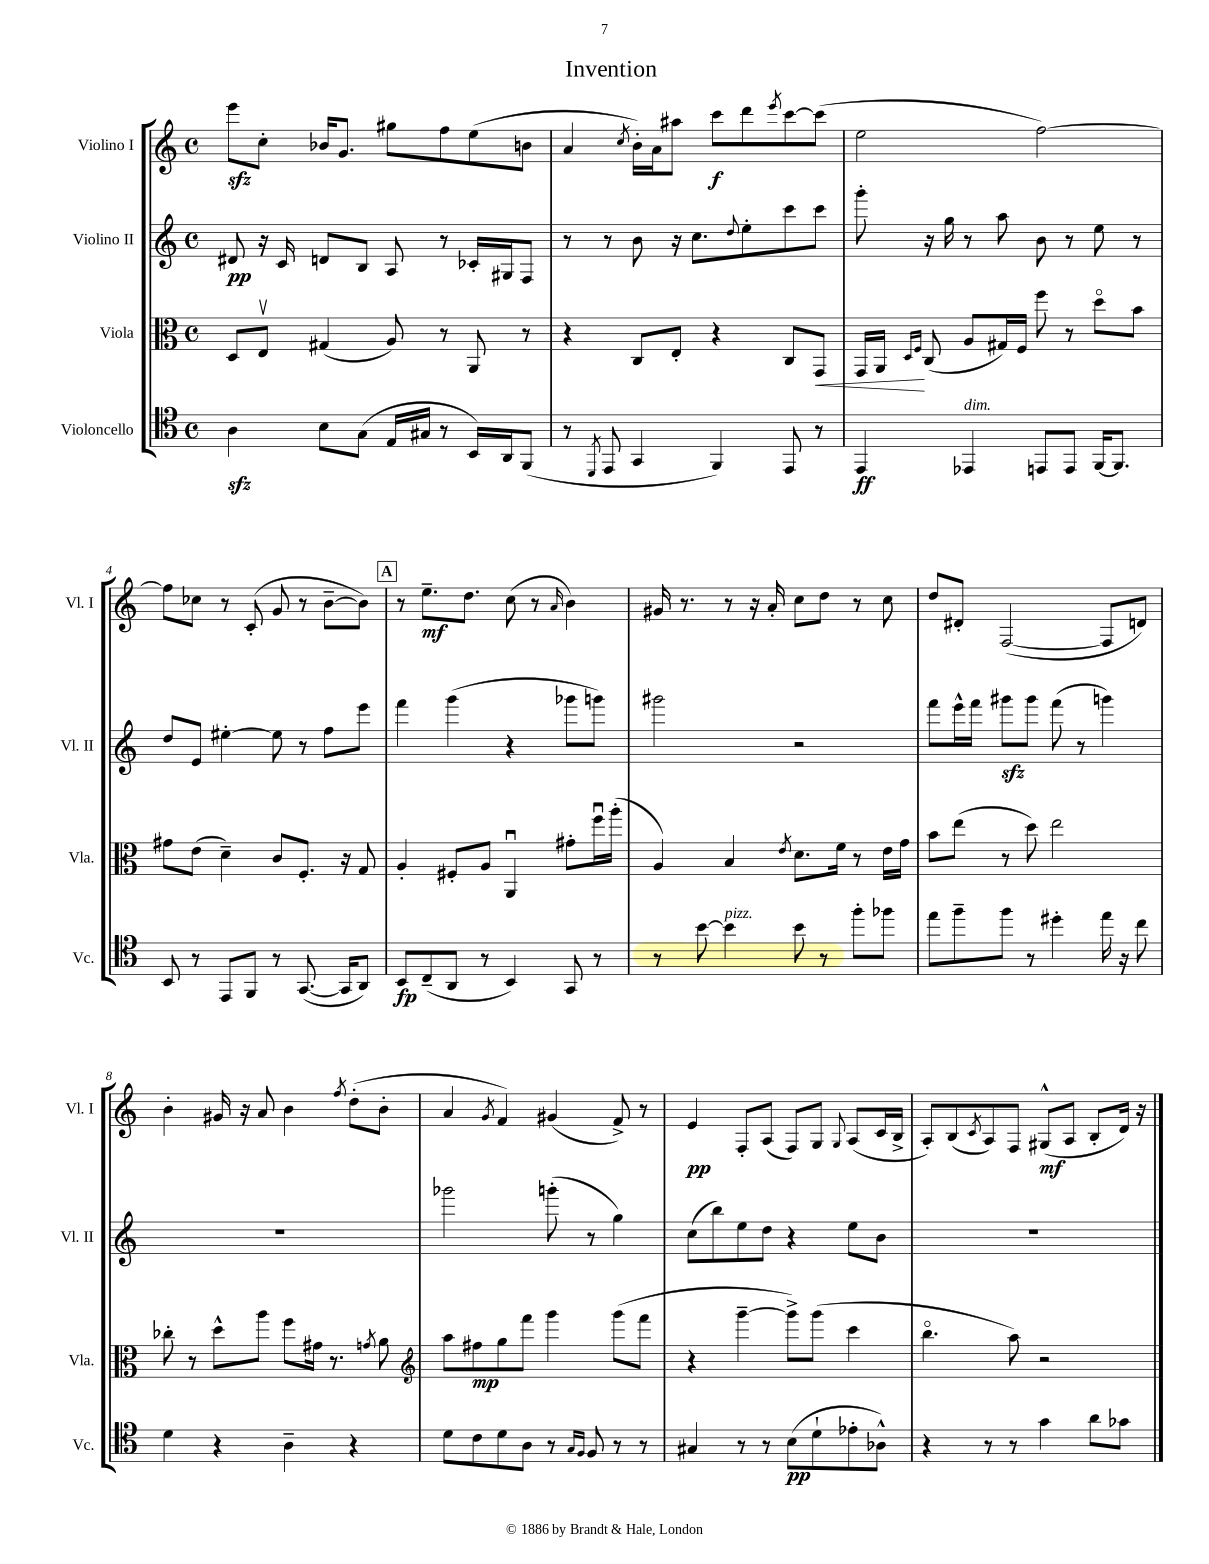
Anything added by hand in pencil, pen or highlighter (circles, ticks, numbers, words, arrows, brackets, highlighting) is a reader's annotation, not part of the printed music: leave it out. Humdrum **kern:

**kern	**dynam	**kern	**dynam	**kern	**dynam	**kern	**dynam
*part4	*part4	*part3	*part3	*part2	*part2	*part1	*part1
*staff4	*staff4	*staff3	*staff3	*staff2	*staff2	*staff1	*staff1
*I"Violoncello	*	*I"Viola	*	*I"Violino II	*	*I"Violino I	*
*I'Vc.	*	*I'Vla.	*	*I'Vl. II	*	*I'Vl. I	*
*clefC4	*	*clefC3	*	*clefG2	*	*clefG2	*
*k[]	*	*k[]	*	*k[]	*	*k[]	*
*M4/4	*	*M4/4	*	*M4/4	*	*M4/4	*
*met(c)	*	*met(c)	*	*met(c)	*	*met(c)	*
=1	=1	=1	=1	=1	=1	=1	=1
4Azz\	.	8D/L	.	8d#X/	pp	8eeezz\L	.
.	.	8Ev/J	.	16r	.	8cc'\J	.
.	.	.	.	16c/	.	.	.
8B\L	.	(4G#X/	.	8dn/L	.	16b-X/KL	.
.	.	.	.	.	.	8.g/J	.
(8G\J	.	.	.	8B/J	.	.	.
16E/LL	.	8A/)	.	8A/	.	8gg#X\L	.
16G#X/JJ	.	.	.	.	.	.	.
8r	.	8r	.	8r	.	8ff\	.
16BB/LL)	.	8AA/	.	16c-X'/LL	.	(8ee\	.
16AA/J	.	.	.	16G#X/J	.	.	.
(8FF/J	.	8r	.	8F/J	.	8bn\J	.
=2	=2	=2	=2	=2	=2	=2	=2
8r	.	4r	.	8r	.	4a/	.
8qDD/	.	.	.	.	.	.	.
8EE/	.	.	.	8r	.	.	.
.	.	.	.	.	.	8qcc/	.
4GG/	.	8C/L	.	8b\	.	16b'\LL)	.
.	.	.	.	.	.	16a\J	.
.	.	8E'/J	.	16r	.	8aa#X\J	.
.	.	.	.	8.cc\L	.	.	.
4FF/)	.	4r	.	.	.	8ccc\L	f
.	.	.	.	8qqdd/	.	.	.
.	.	.	.	8ee'\	.	8ddd\	.
.	.	.	.	.	.	8qeee/	.
8EE/	.	8C/L	.	8ccc\	.	[8ccc\	.
!	!	!	!LO:HP:b	!	!	!	!
8r	.	8GG/J	<	8ccc\J	.	(8ccc\J]	.
=3	=3	=3	=3	=3	=3	=3	=3
4EE/	ff	16GG/LL	.	8ggg'\	.	2ee\	.
.	.	16AA/JJ	.	.	.	.	.
.	.	16qqD/LL	.	.	.	.	.
.	.	16qqF/JJ	.	.	.	.	.
.	.	(8C/	[	16r	.	.	.
.	.	.	.	16gg\	.	.	.
!LO:TX:a:i:t=dim.	!	!	!	!	!	!	!
4EE-X/	.	8A/L	.	8r	.	.	.
.	.	16G#X/L)	.	8aa\	.	.	.
.	.	16F/JJ	.	.	.	.	.
8EEn/L	.	8ff\	.	8b\	.	[2ff\)	.
8EE/J	.	8r	.	8r	.	.	.
[16FF/KL	.	8dd\L	.	8ee\	.	.	.
8.FF/J]	.	.	.	.	.	.	.
.	.	8b\J	.	8r	.	.	.
!!LO:LB:g=z
=4	=4	=4	=4	=4	=4	=4	=4
8BB/	.	8g#X\L	.	8dd/L	.	8ff\L]	.
8r	.	(8e\J	.	8e/J	.	8cc-X\J	.
8EE/L	.	4d~\)	.	[4ee#X'\	.	8r	.
8FF/J	.	.	.	.	.	(8c'/	.
8r	.	8c/L	.	8ee#\]	.	8g/	.
([8.GG/	.	8.F'/J	.	8r	.	8r	.
.	.	.	.	8ff\L	.	[8b~\L	.
16GG/KL]	.	16r	.	.	.	.	.
8AA/J)	.	8G/	.	8eee\J	.	8b\J])	.
!!LO:REH:place=s1:t=A
=5	=5	=5	=5	=5	=5	=5	=5
8BB/L	fp	4A'/	.	4fff\	.	8r	.
(8C~/	.	.	.	.	.	8.ee~\L	mf
8AA/J	.	8F#X'/L	.	(4ggg\	.	.	.
.	.	.	.	.	.	8.dd\J	.
8r	.	8A/J	.	.	.	.	.
4BB/)	.	4AAu/	.	4r	.	(8cc\	.
.	.	.	.	.	.	8r	.
.	.	.	.	.	.	16qqa/	.
8GG/	.	8g#X'\L	.	8ggg-X\L	.	4b\)	.
8r	.	16ffu\L	.	8gggn\J)	.	.	.
.	.	(16aa'\JJ	.	.	.	.	.
=6	=6	=6	=6	=6	=6	=6	=6
8r	.	4A/)	.	2ggg#X\	.	16g#X/	.
.	.	.	.	.	.	8.r	.
[8b\	.	.	.	.	.	.	.
!LO:TX:a:i:t=pizz.	!	!	!	!	!	!	!
4b\]	.	4B/	.	.	.	8r	.
.	.	.	.	.	.	16r	.
.	.	.	.	.	.	16a'/	.
.	.	8qe/	.	.	.	.	.
8b\	.	8.d\L	.	2r	.	8cc\L	.
8r	.	.	.	.	.	8dd\J	.
.	.	16f\Jk	.	.	.	.	.
8ff'\L	.	8r	.	.	.	8r	.
8ff-X\J	.	16e\LL	.	.	.	8cc\	.
.	.	16g\JJ	.	.	.	.	.
=7	=7	=7	=7	=7	=7	=7	=7
8ee\L	.	8b\L	.	8fff\L	.	8dd/L	.
8ff~\	.	(8ee\J	.	16eee^^\L	.	8d#X'/J	.
.	.	.	.	16fff\JJ	.	.	.
8ff\J	.	8r	.	8ggg#Xzz\L	.	([2F/	.
8r	.	8dd\)	.	8ggg#\J	.	.	.
4dd#X'\	.	2ee\	.	(8fff\	.	.	.
.	.	.	.	8r	.	.	.
16ee\	.	.	.	4gggn\)	.	8F/L]	.
16r	.	.	.	.	.	.	.
8cc\	.	.	.	.	.	8dn/J)	.
!!LO:LB:g=z
=8	=8	=8	=8	=8	=8	=8	=8
4d\	.	8cc-X'\	.	1r	.	4b'\	.
.	.	8r	.	.	.	.	.
4r	.	8dd^^\L	.	.	.	16g#X/	.
.	.	.	.	.	.	16r	.
.	.	8aa\J	.	.	.	8a/	.
4A~\	.	8ff\L	.	.	.	4b\	.
.	.	16g#X\Jk	.	.	.	.	.
.	.	8.r	.	.	.	.	.
.	.	.	.	.	.	8qff/	.
4r	.	.	.	.	.	(8dd'\L	.
.	.	8qgn/	.	.	.	.	.
.	.	8a\	.	.	.	8b'\J	.
=9	=9	=9	=9	=9	=9	=9	=9
*	*	*clefG2	*	*	*	*	*
8d\L	.	8aa\L	.	2ggg-X\	.	4a/	.
8c\	.	8ff#X\	mp	.	.	.	.
.	.	.	.	.	.	8qg/	.
8d\	.	8gg\	.	.	.	4f/)	.
8A\J	.	8fff\J	.	.	.	.	.
8r	.	4ggg\	.	(8gggn'\	.	(4g#X/	.
16qqG/LL	.	.	.	.	.	.	.
16qqF/JJ	.	.	.	.	.	.	.
8F/	.	.	.	8r	.	.	.
8r	.	(8ggg\L	.	4gg\)	.	8f^/)	.
8r	.	8fff\J	.	.	.	8r	.
=10	=10	=10	=10	=10	=10	=10	=10
4G#X/	.	4r	.	(8cc\L	.	4e/	pp
.	.	.	.	8bb\)	.	.	.
8r	.	[4ggg~\	.	8ee\	.	8F'/L	.
8r	.	.	.	8dd\J	.	(8A/J	.
(8B\L	pp	8ggg^\L])	.	4r	.	8F/L)	.
8d`\	.	(8ggg\J	.	.	.	8G/J	.
.	.	.	.	.	.	8qqG/	.
8e-X'\	.	4ccc\	.	8ee\L	.	(8A/L	.
8A-X^^\J)	.	.	.	8b\J	.	16c/L	.
.	.	.	.	.	.	16B^/JJ	.
=11	=11	=11	=11	=11	=11	=11	=11
4r	.	4.bb\	.	1r	.	8A'/L)	.
.	.	.	.	.	.	(8B/	.
.	.	.	.	.	.	8qc/	.
8r	.	.	.	.	.	8A/)	.
8r	.	8aa\)	.	.	.	8F/J	.
4g\	.	2r	.	.	.	(8G#X^^/L	mf
.	.	.	.	.	.	8A/J	.
8a\L	.	.	.	.	.	8B'/L	.
8g-X\J	.	.	.	.	.	16d/Jk)	.
.	.	.	.	.	.	16r	.
==	==	==	==	==	==	==	==
*-	*-	*-	*-	*-	*-	*-	*-
